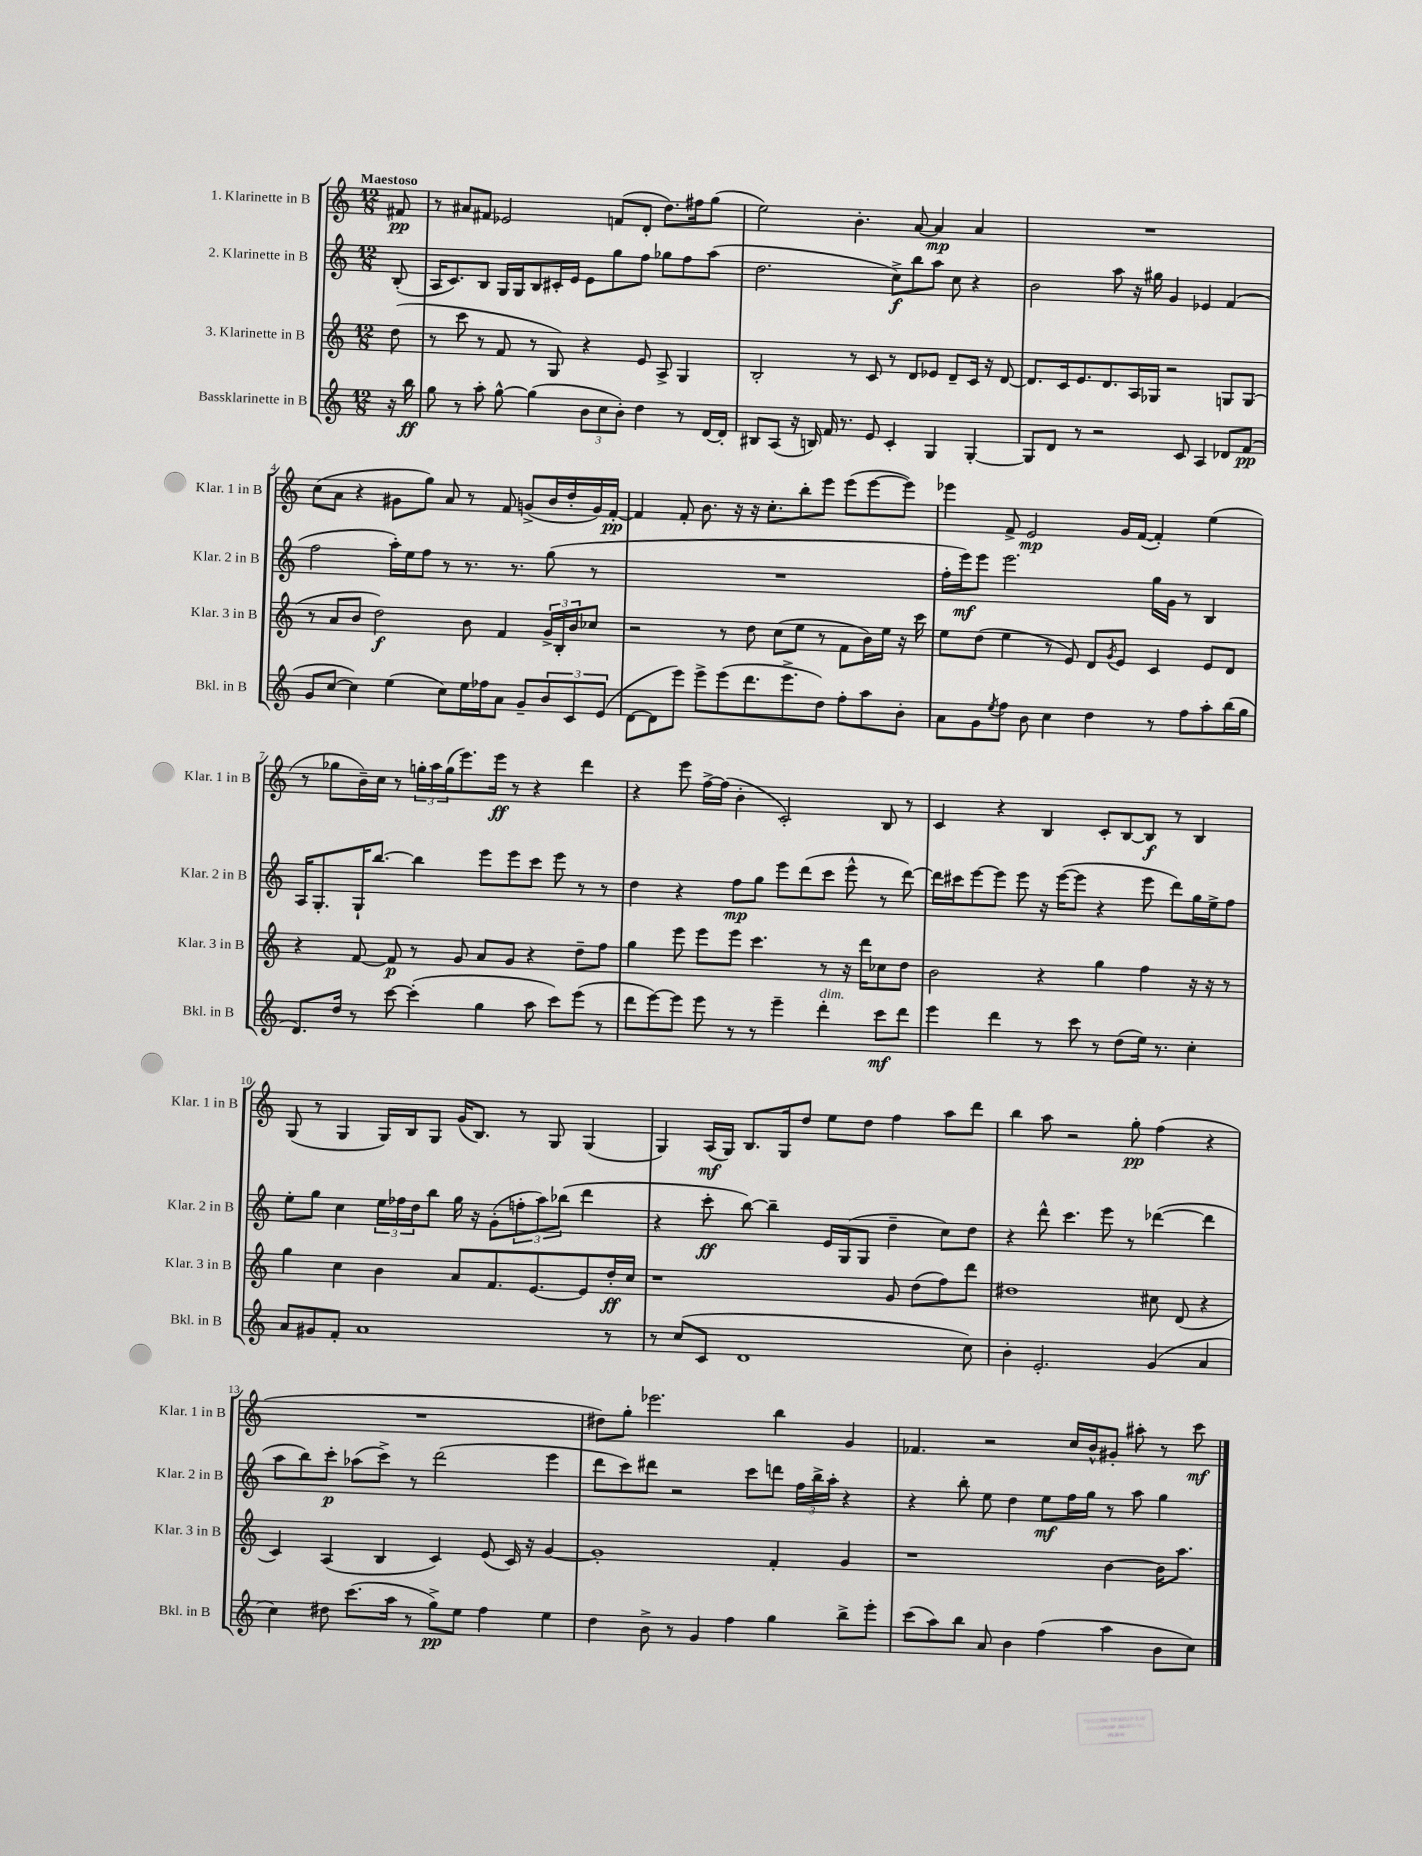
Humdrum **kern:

**kern	**kern	**kern	**kern
*staff4	*staff3	*staff2	*staff1
*clefG2	*clefG2	*clefG2	*clefG2
*k[]	*k[]	*k[]	*k[]
*M12/8	*M12/8	*M12/8	*M12/8
16r	(8dd	(8B'	8f#
16bb	.	.	.
=	=	=	=
8gg	8r	16A	8r
.	.	8.c)	.
8r	8ccc	.	8a#
8aa'	8r	8B	8f#
[8gg^^	8f	16G	2e-
.	.	16G	.
(4gg]	8r	8B	.
.	8G)	16c#'	.
.	.	16e	.
12b	4r	8e	.
12cc	.	.	.
.	.	8gg	(8f
12b')	.	.	.
4dd	8e	8ff	8d'
.	8A^	8gg-	8.dd)
8r	4G	8ff	.
.	.	.	16ff#
[16d	.	(8aa	(8gg
16d']	.	.	.
=	=	=	=
8B#	2B'	2.dd	2ee)
(8A	.	.	.
16r	.	.	.
16B)	.	.	.
16f	.	.	.
8.r	.	.	.
.	8r	.	4.b'
8e	8c	.	.
4c'	8r	8cc^)	.
.	8d	8bb	[8a
4G	8e-	8aa	4a]
.	8d~	8cc	.
[4G'	16c	4r	4a
.	16r	.	.
.	[8d	.	.
=	=	=	=
8G]	8.d]	2b	1.r
8d	.	.	.
.	16c	.	.
8r	8.e	.	.
2r	.	.	.
.	8.d	.	.
.	.	8aa	.
.	16A	16r	.
.	16G-	16gg#	.
.	2r	4g	.
8c	.	.	.
4A	.	4e-	.
8d-	8G	(4f	.
(8f	(8G	.	.
=	=	=	=
8g	8r	2ff	(8cc
[8cc	8a	.	8a
4cc])	8b	.	4r
.	2dd)	.	.
(4ee	.	16aa')	8g#
.	.	16ee	.
.	.	8ff	8gg)
8cc)	.	8r	8a
16ee	8b	8.r	8r
16ff-	.	.	.
8a	4f	.	8f
.	.	8.r	.
8g~	.	.	(8g^
12b	24g^	(8gg	16b
.	24B'	.	.
.	.	.	16dd'
12c	24b	.	.
.	8cc-	8r	16g)
(12e	.	.	.
.	.	.	[16f'
=	=	=	=
[8d	2r	1.r	4f]
8d]	.	.	.
8eee)	.	.	8f'
8eee^	.	.	8.b
(8eee	8r	.	.
.	.	.	16r
8.ddd	8dd	.	16r
.	.	.	8.cc'
.	(8cc	.	.
8.eee^	.	.	.
.	8ee	.	8bb'
8dd)	8r	.	8eee
8ff'	8f	.	(8eee
8aa	16b)	.	[8eee
.	16ee	.	.
8b'	16r	.	8eee])
.	16ccc	.	.
=	=	=	=
8a	8ee	16ff'	4eee-
.	.	16eee)	.
8g	(8dd	8eee	.
8qee	.	.	.
8ff	4ee	2.eee	8f^
8b	.	.	2e
4cc	8r	.	.
.	8e)	.	.
4dd	8d	.	.
.	8qg	.	.
.	8e	.	16g
.	.	.	([16f
8r	4c	16gg	4f'])
.	.	16g	.
8ff	.	8r	.
8aa'	8e	4B	(4ee
(16bb	8d	.	.
16gg	.	.	.
=	=	=	=
8.d)	4r	16A	8r
.	.	8.G'	.
.	.	.	8gg-
16dd	.	.	.
8r	[8f	16G`	16b~)
.	.	[8.bb	16cc
[8ccc	8f]	.	8r
(4ccc']	8r	4bb]	24gg'
.	.	.	24aa
.	.	.	(24gg
.	8g	.	8.eee)
4gg	8a	8eee	.
.	.	.	16eee
.	8g	8eee	8r
8aa	4r	8ccc	4r
8ccc)	.	8eee	.
(8eee	8dd~	8r	4ddd
8r	8ff	8r	.
=	=	=	=
8ddd	4gg	4dd	4r
[8eee)	.	.	.
8eee]	8eee	4r	8eee
8eee	8eee	.	[16ff^
.	.	.	(16ff]
8r	8eee	8ff	4b'
8r	4.ccc	8gg	.
4eee~	.	8eee	2c')
.	.	(8ddd	.
4ddd'	8r	8ccc	.
.	16r	8eee^^	.
.	16ddd	.	.
8ccc	8cc-	8r	8B
8ddd	8dd	[8ddd)	8r
=	=	=	=
4eee	2b	16ddd]	4c
.	.	16ccc#	.
.	.	[8eee	.
4ddd	.	8eee]	4r
.	.	8eee	.
8r	4r	16r	4B
.	.	([16eee	.
8ccc	.	8eee]	.
8r	4gg	4r	8c'
(8dd	.	.	[8B
16ee)	4ff	8eee	8B]
8.r	.	.	.
.	.	8ddd)	8r
4cc'	16r	16gg	4B
.	16r	16ee^	.
.	8r	8ff	.
=	=	=	=
8a	4gg	8ee'	(8G
8g#	.	8gg	8r
8f'	4cc	4cc	4G
1a	.	.	.
.	4b	24ee	16G)
.	.	24ff-	.
.	.	.	16B
.	.	24dd	.
.	.	8bb	8G
.	8a	16gg	(16g
.	.	16r	8.B)
.	8.f	(8g'	.
.	.	12ff'	8r
.	[8.e	.	.
.	.	12aa)	.
.	.	.	8G
.	.	(12bb-	.
.	8e]	4ddd	(4G
8r	16dd'	.	.
.	16cc	.	.
=	=	=	=
8r	1r	4r	4G)
(8cc	.	.	.
8c	.	8ccc'	(16A
.	.	.	16G)
1d	.	[8bb)	8.B
.	.	4bb~]	.
.	.	.	16G
.	.	.	8dd
.	.	16e	8ee
.	.	(16G	.
.	.	8G	8dd
.	8g	4dd~	4ff
.	(8dd	.	.
.	8ff)	8cc)	8aa
8cc)	8ddd	8dd	8ddd
=	=	=	=
4b'	1dd#	4r	4bb
2.e'	.	8ddd^^	8aa
.	.	4.ccc	2r
.	.	8eee	.
.	.	8r	8gg'
(4g	8cc#	([4ddd-	(4ff
.	(8d	.	.
4a	4r	4ddd-]	4r
=	=	=	=
4cc)	4c)	8aa	1.r
.	.	8bb)	.
8dd#	(4A	8ccc'	.
(8.ccc	.	(8aa-	.
.	4B	8ccc^)	.
16aa	.	.	.
8r	.	8r	.
8gg^)	4c)	(2ddd	.
8ee	.	.	.
4ff	(8e	.	.
.	16c)	.	.
.	16r	.	.
4ee	[4g	4eee	.
=	=	=	=
4dd	1g']	8ddd	8dd#)
.	.	8ccc)	8gg'
8b^	.	8ddd#	2.eee-
8r	.	2r	.
4g	.	.	.
4ff	.	.	.
.	.	8ccc	.
4gg	4f'	8ddd	4bb
.	.	24ff	.
.	.	24bb^	.
.	.	24aa'	.
8bb^	4g	4r	4g
8eee'	.	.	.
=	=	=	=
(8ccc	1r	4r	4.f-
8aa)	.	.	.
8bb	.	8bb'	.
8a	.	8ee	2r
4b	.	4dd	.
(4ff	.	8ee	.
.	.	16ff	16cc
.	.	16gg	16b^^
4aa	[4b	8r	8g#'
.	.	8aa	8aa#'
8b	16b]	4gg	8r
.	8.aa	.	.
8cc)	.	.	8ccc
==	==	==	==
*-	*-	*-	*-
